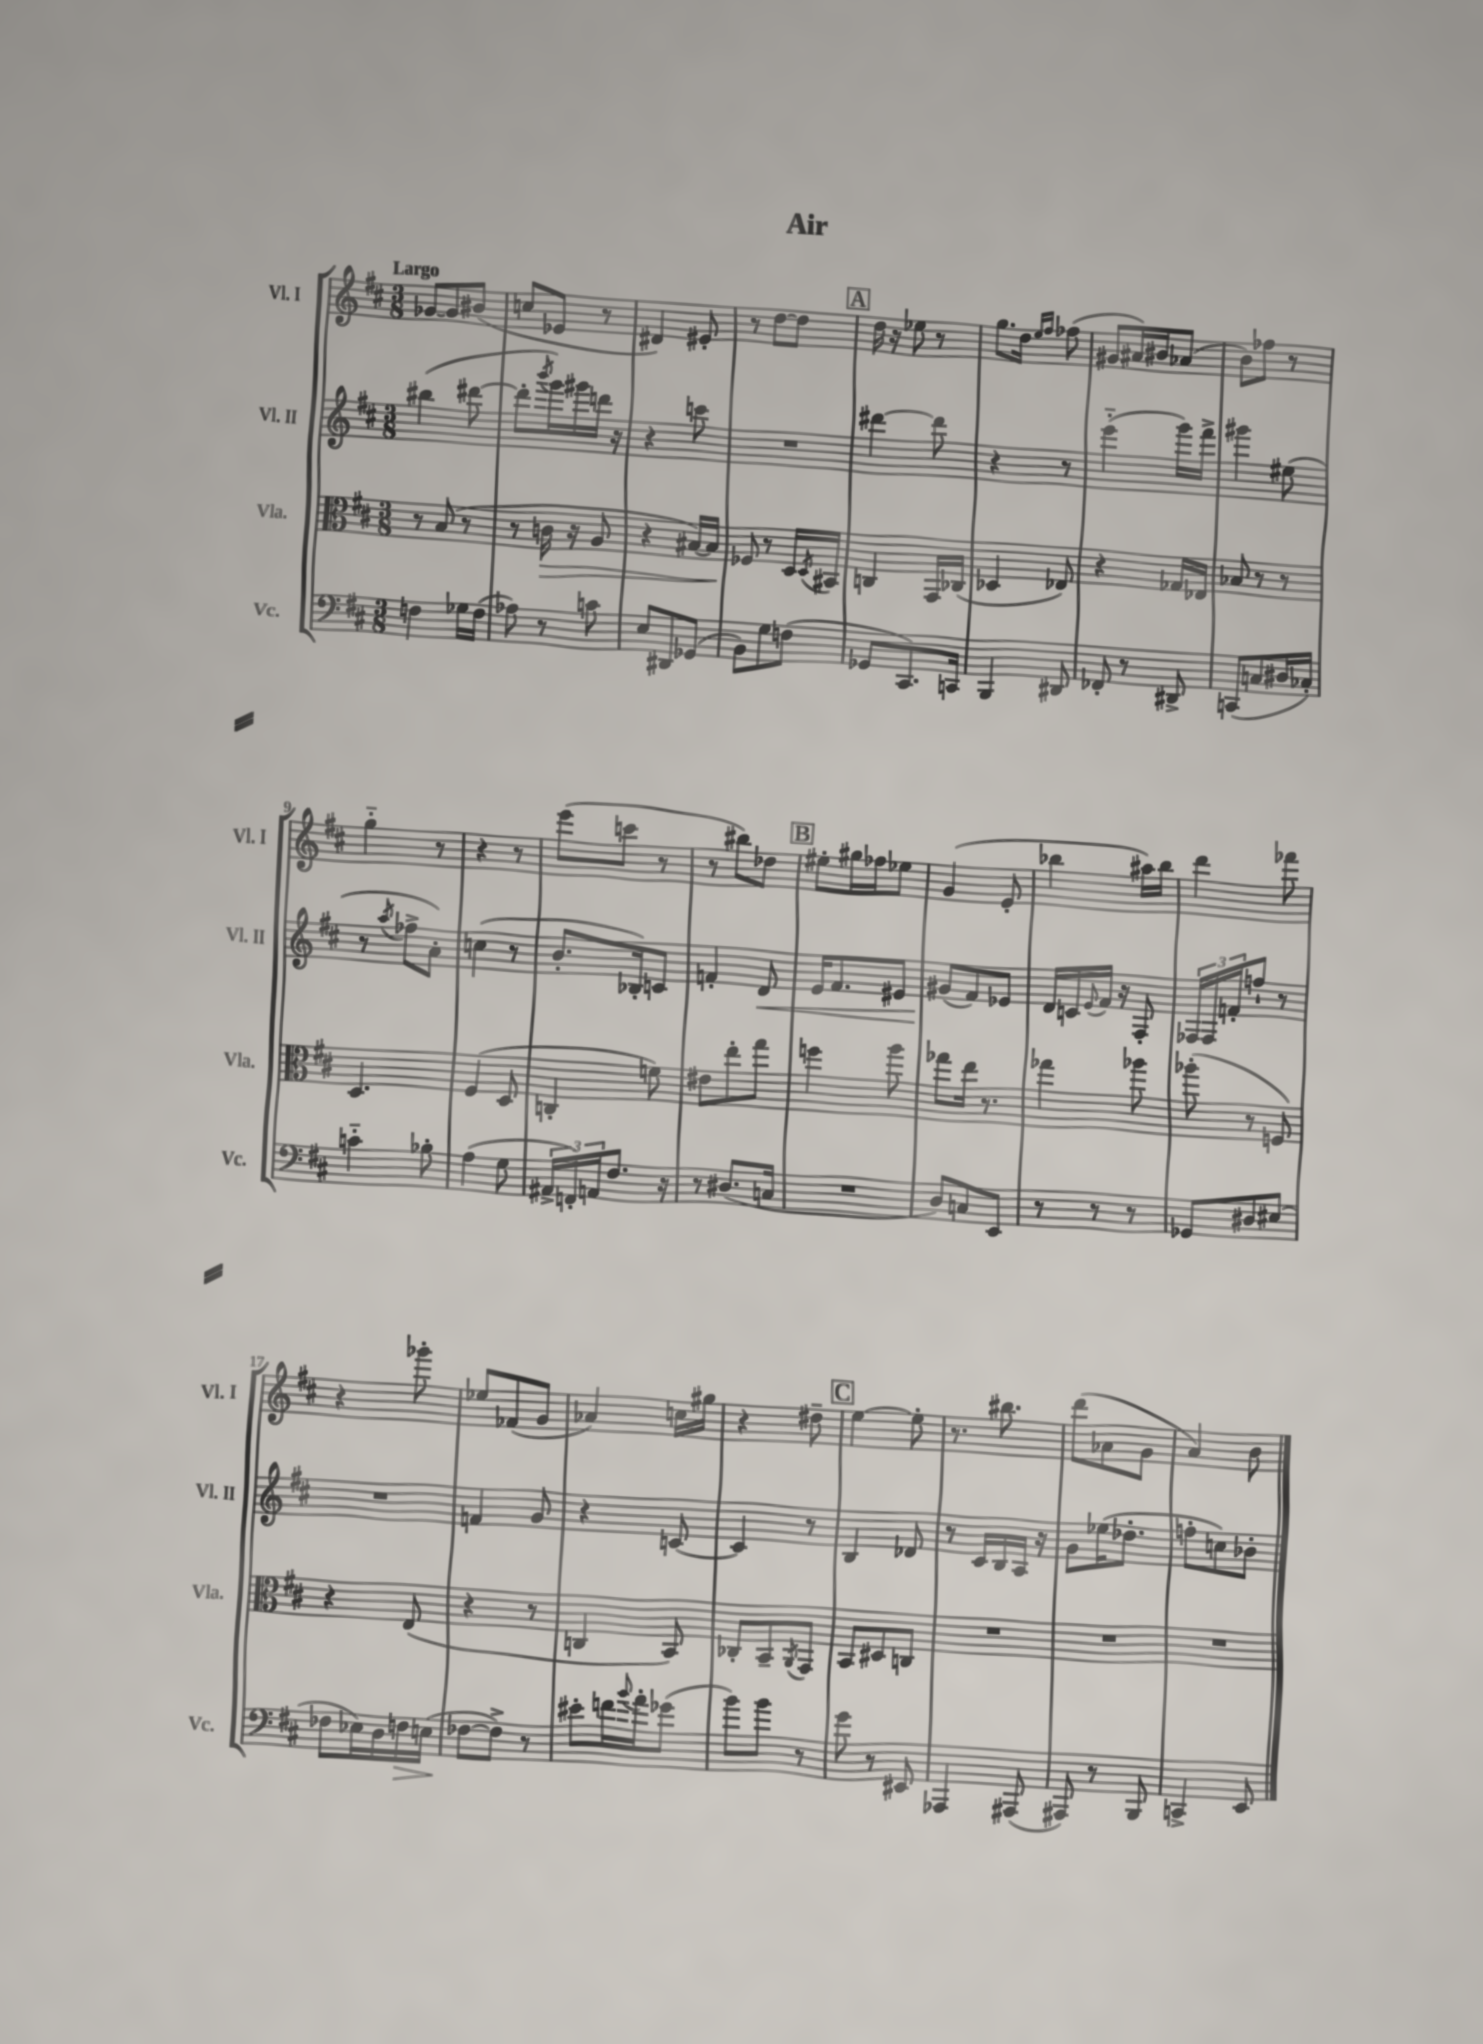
\header { title = "Air" }
<<
\new StaffGroup <<
\new Staff = "s0" \with { instrumentName = "Vl. I" shortInstrumentName = "Vl. I" } {
    \clef treble \key d \major \numericTimeSignature \time 3/8 \tempo "Largo"
    ges'8~ ges'8 bis'8( |
    c''8 ees'8 r8 |
    dis'4) eis'8-. |
    r8 d''8~ d''8 |
    \mark \markup { \box "A" } d''16 r16 ees''8 r8 |
    g''8. d''16 \grace { e''16 fis''16 } fes''8( |
    gis'8 ais'16) bis'16 aes'8( |
    b'8) fes''8 r8 |
    g''4-_ r8 |
    r4 r8 |
    e'''8( c'''8 r8 |
    r8 bis''8) des''8 |
    \mark \markup { \box "B" } eis''8-. gis''16 fes''16 ees''8 |
    g'4( e'8-. |
    bes''4 ais''16) bes''16 |
    d'''4 fes'''8 |
    r4 ges'''8-. |
    ees''8 fes'8( g'8 |
    aes'4) c''16 gis''16 |
    r4 dis''8-- |
    \mark \markup { \box "C" } e''4~ e''8-. |
    r8. bis''8. |
    d'''8( aes'8 g'8 |
    a'4) b'8 \bar "|." |
}
\new Staff = "s1" \with { instrumentName = "Vl. II" shortInstrumentName = "Vl. II" } {
    \clef treble \key d \major \numericTimeSignature \time 3/8
    bis''4( dis'''8~ |
    dis'''8-. \acciaccatura { b'''8 } g'''16) gis'''16 d'''16 r16 |
    r4 c'''8 |
    R4. |
    \mark \markup { \box "A" } dis'''4~ dis'''8 |
    r4 r8 |
    e'''4-_( g'''16) fis'''16-> |
    gis'''4 eis''8( |
    r8 \acciaccatura { a''8 } fes''8-> a'8-.) |
    c''4( r8 |
    b'8.-. bes16-.) c'8 |
    f'4-. d'8\< |
    \mark \markup { \box "B" } e'16 fis'8. eis'8 |
    gis'8\!( fis'8) ees'8 |
    d'16 c'16 \appoggiatura { e'8 } fis'16 r16 fis8-. |
    \tuplet 3/2 { fes16 fes16 f'16-. } f''8-! r8 |
    R4. |
    f'4 g'8 |
    r4 c'8~ |
    c'4 r8 |
    \mark \markup { \box "C" } b4 des'8 |
    r8 cis'16 b16 a16 r16 |
    g'8 ees''16( des''8.-. |
    f''8-. c''8) bes'8-. \bar "|." |
}
\new Staff = "s2" \with { instrumentName = "Vla." shortInstrumentName = "Vla." } {
    \clef alto \key d \major \numericTimeSignature \time 3/8
    r8 b8( r8 |
    r8 c'16\> r16 a8 |
    r4 bis16~) bis16 |
    fes8\! r8 d16 \acciaccatura { d8 } bis,16 |
    \mark \markup { \box "A" } c4 g,16 ces16( |
    des4 ees8) |
    r4 ges16 ees16 |
    bes8 r8 r8 |
    d4. |
    fis4( d8 |
    c4-. f'8) |
    eis'8 e''8-. g''8 |
    \mark \markup { \box "B" } f''4 a''8 |
    ges''8 e''16 r8. |
    ges''4 aes''8 |
    aes''8-.( r8 f8) |
    r4 e8( |
    r4 r8 |
    c4 b,8) |
    ces8-. b,8-- \acciaccatura { a,8 } g,8 |
    \mark \markup { \box "C" } b,8 dis8 c8 |
    R4. |
    R4. |
    R4. \bar "|." |
}
\new Staff = "s3" \with { instrumentName = "Vc." shortInstrumentName = "Vc." } {
    \clef bass \key d \major \numericTimeSignature \time 3/8
    f4 ges16 f16( |
    aes8) r8 c'8 |
    e8 dis,8 ges,8( |
    b,8) g8 f8( |
    \mark \markup { \box "A" } ges,8 cis,8.) c,16 |
    b,,4 dis,8 |
    fes,8-. r8 dis,8-> |
    c,8( c8 dis16 ces16-.) |
    c'4-_ bes8-. |
    a4( g8 |
    \tuplet 3/2 { ais,16-> f,16-.) a,16 } fis8. r16 |
    r8 dis8.( c16 |
    \mark \markup { \box "B" } R4. |
    d8) c8 e,8 |
    r8 r8 r8 |
    ges,8 dis8 eis8( |
    fes8 ees16) d16 f16\> e16( |
    fes8~\! fes8->) r8 |
    eis'8-. f'16 \appoggiatura { b'8 } a'16-. ges'8( |
    b'8) b'8 r8 |
    \mark \markup { \box "C" } g'8 r8 eis,8 |
    aes,,4 ais,,8( |
    ais,,8) r8 b,,8 |
    c,4-> e,8 \bar "|." |
}
>>
>>
